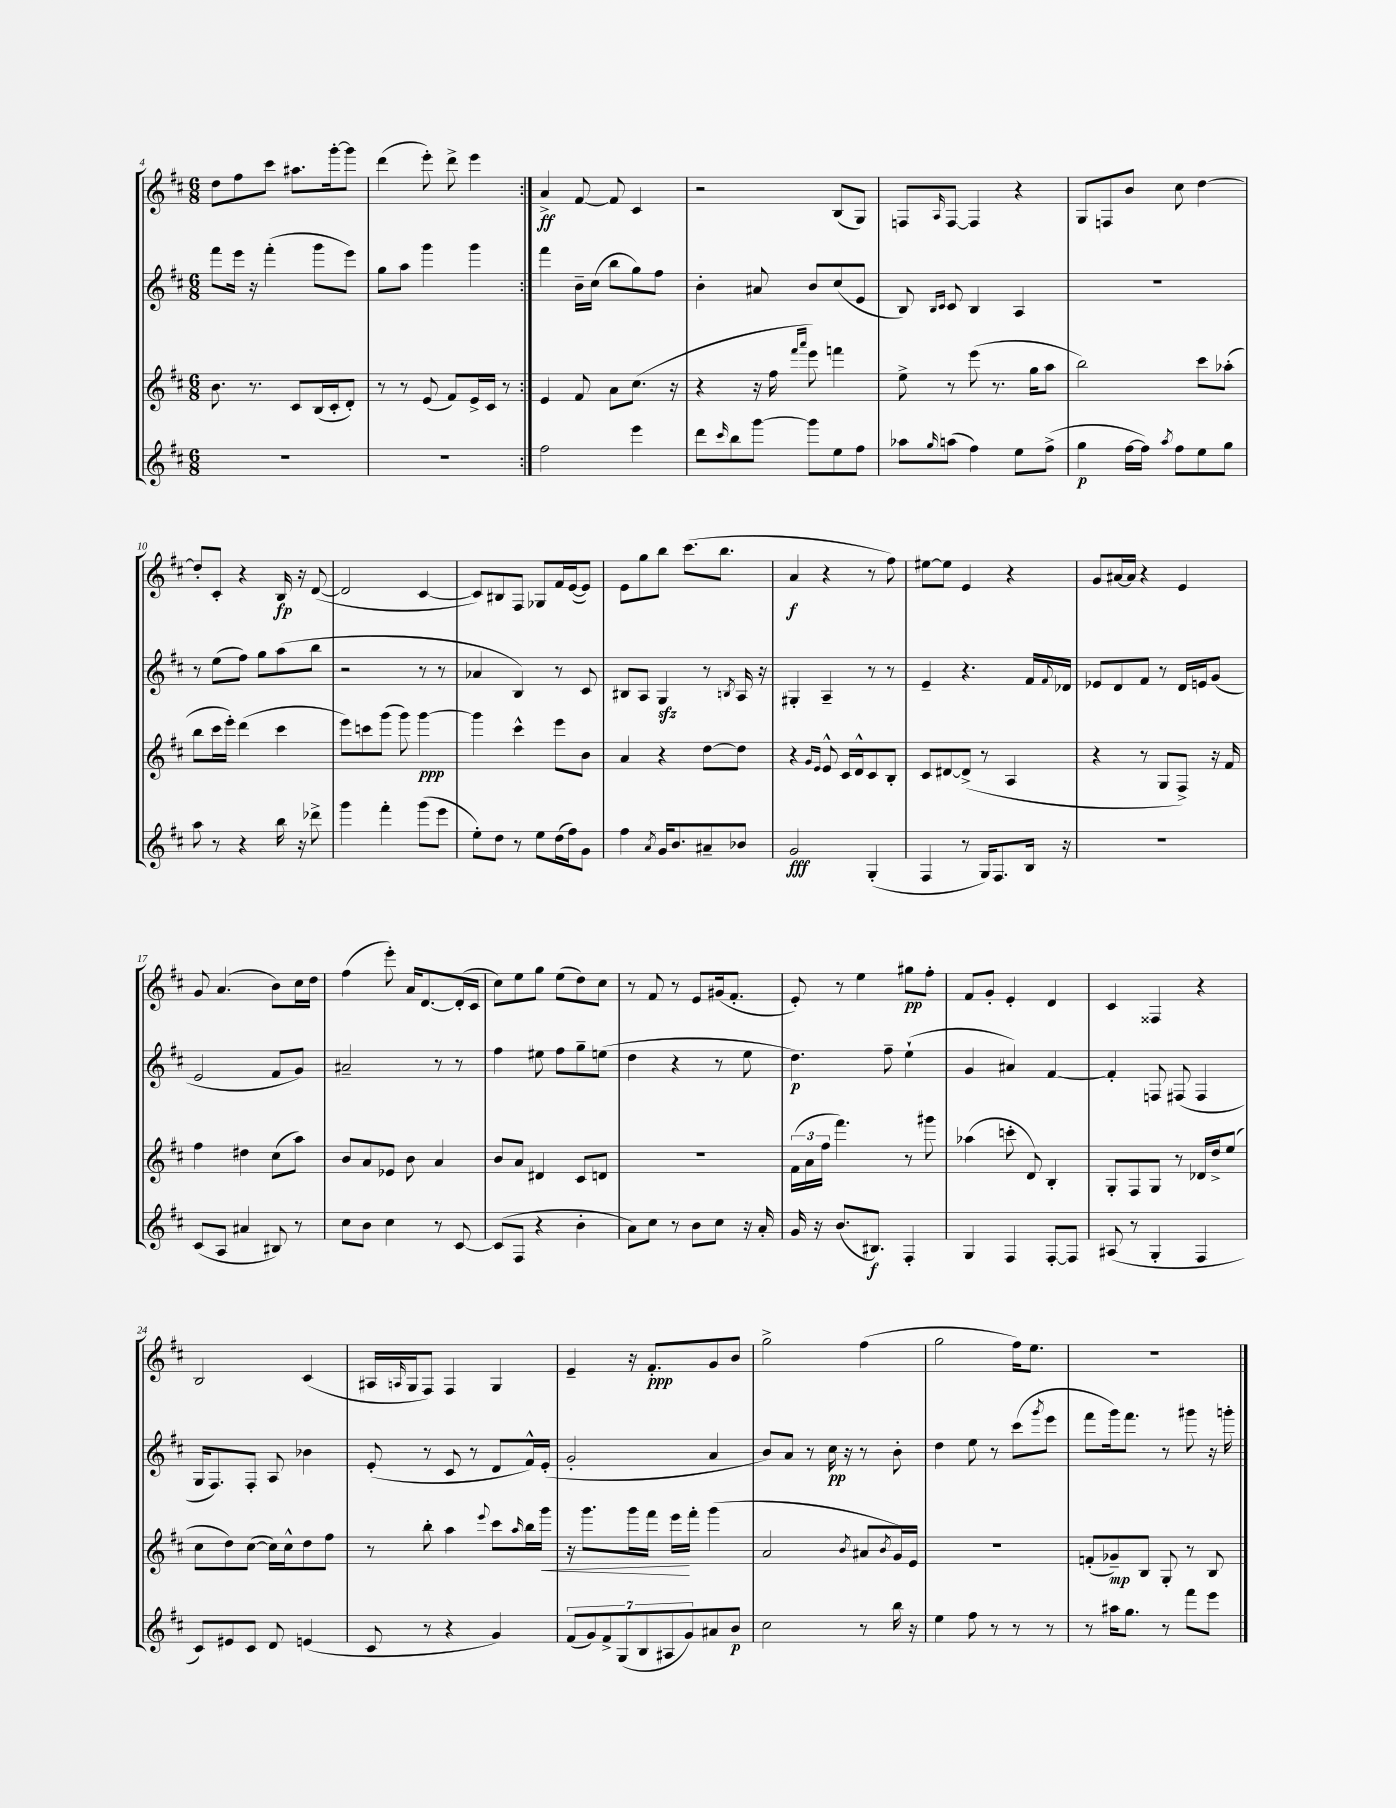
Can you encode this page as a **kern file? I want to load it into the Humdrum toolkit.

**kern	**kern	**kern	**kern
*staff4	*staff3	*staff2	*staff1
*clefG2	*clefG2	*clefG2	*clefG2
*k[f#c#]	*k[f#c#]	*k[f#c#]	*k[f#c#]
*M6/8	*M6/8	*M6/8	*M6/8
2.r	8.b\	8fff#\L	8dd\L
.	.	16eee\Jk	8ff#\
.	8.r	16r	.
.	.	(4fff#'\	8ccc#\J
.	8c#/L	.	8.aa#\L
.	(16B/L	8ggg\L	.
.	16c#'/J	.	[16ggg'\k
.	8d'/J)	8eee\J)	8ggg\]J
=	=	=	=
2.r	8r	8gg\L	(4ddd\
.	8r	8aa\J	.
.	(8e/	4ggg\	8eee'\)
.	8f#/L)	.	8ddd^\
.	16e^/L	4ggg\	4eee\
.	16c#/JJ	.	.
.	8r	.	.
=:|!	=:|!	=:|!	=:|!
2ff#\	4e/	4fff#\	4a^/
.	8f#/	16b~\LL	[8f#/
.	.	(16cc#\JJ	.
.	8a\L	8bb\L	8f#/]
4eee\	(8.cc#\J	8gg\)	4c#/
.	.	8ff#\J	.
.	16r	.	.
=	=	=	=
8ddd\L	4r	4b'\	2r
16qqccc#/	.	.	.
8bb\	.	.	.
[8ggg\J	16r	8a#/	.
.	16ff#\	.	.
.	16qqfff#/LL	.	.
.	16qqaaa/JJ	.	.
8ggg\]L	8eee\)	8b/L	.
8ee\	4fff\	(8cc#/	(8B/L
8ff#\J	.	8e/J	8G/J)
=	=	=	=
8aa-\L	8ee^\	8B/)	8F/L
.	.	16qqB/LL	.
16qqgg/	.	16qqc#/JJ	16qqA/
(8aa\J	8r	8c#/	[8F/J
4ff#\)	(8eee\	4B/	4F/]
.	8.r	.	.
8ee\L	.	4A/	4r
.	16gg\LK	.	.
(8ff#^\J	8aa\J	.	.
=	=	=	=
4gg\	2bb\)	2.r	8G/L
.	.	.	8F/
[16ff#\LL	.	.	8b/J
16ff#\]JJ)	.	.	.
8qaa/	.	.	.
8ff#\L	.	.	8cc#\
8ee\	8ccc#\L	.	[4dd\
8gg\J	(8aa-'\J	.	.
=	=	=	=
8aa\	8bb\L	8r	8dd'/]L
8r	16ccc#\L	(8ee\L	8c#'/J
.	16eee'\JJ)	.	.
4r	(4ddd\	8ff#\J)	4r
.	.	8gg\L	.
16bb\	4ccc#\	(8aa\	16B/
16r	.	.	16r
8ddd-^\	.	8bb\J	([8d/
=	=	=	=
4ggg\	8eee\L)	2r	2d/]
.	8ccc\	.	.
4fff#'\	(8ggg\J	.	.
.	8ggg\)	.	.
(8ggg\L	[4ggg\	8r	[4c#/
8eee\J	.	8r	.
=	=	=	=
8ee'\L)	4ggg\]	4a-/	8c#/]L)
8dd\J	.	.	8B#/
8r	4ccc#^^\	4B/)	8F#/J
8ee\L	.	.	8G-/L
(16dd\L	8eee\L	8r	16f#/L
16ff#\J)	.	.	([16e/J
8g\J	8b\J	8c#/	8e/]J)
=	=	=	=
4ff#\	4a/	8B#/L	8e\L
.	.	8A/J	8gg\
8qa/	.	.	.
16g/LK	4r	4G/	8bb\J
8.b/	.	.	.
.	.	.	(8.ccc#\L
8a#~/	[8dd\L	8r	.
.	.	.	8.bb\J
.	.	8qB/	.
8b-/J	8dd\]J	16A/	.
.	.	16r	.
=	=	=	=
2g/	4r	4G#'/	4a/
.	16qqg/LL	.	.
.	16qqe/JJ	.	.
.	8e^^/	4A~/	4r
.	16c#/LL	.	.
.	16d^^/J	.	.
(4G'/	8c#/	8r	8r
.	8B'/J	8r	8ff#\)
=	=	=	=
4F#/	8c#/L	4e~/	[8ee#\L
.	[8d#/	.	8ee#\]J
8r	(8d#^/]J	4.r	4e/
16G/LK)	8r	.	.
8.F#/	.	.	.
.	4A/	.	4r
16B/Jk	.	16f#/LL	.
.	.	8qqf#/	.
16r	.	16d-/JJ	.
=	=	=	=
2.r	4r	8e-/L	8g/L
.	.	8d/	[16a#/L
.	.	.	16a#/]JJ
.	8r	8f#/J	4r
.	8G/L	8r	.
.	8F#^/J)	16d/LL	4e/
.	.	16e/J	.
.	16r	(8g/J	.
.	16f#/	.	.
=	=	=	=
(8c#/L	4ff#\	2e/	8g/
8A/J	.	.	(4.a/
4a#/	4dd#\	.	.
8B#/)	(8cc#\L	8f#/L	8b\L)
8r	8aa\J)	8g/J)	16cc#\L
.	.	.	16dd\JJ
=	=	=	=
8cc#\L	8b/L	2a#~/	(4ff#\
8b\J	8a/	.	.
4cc#\	8e-/J	.	8eee'\)
.	8b\	.	16a/LK
.	.	.	[8.d/
8r	4a/	8r	.
[8c#/	.	8r	(16d'/]L
.	.	.	16c#/JJ
=	=	=	=
(8c#/]L	8b/L	4ff#\	8cc#\L)
8F#/J	8a/J	.	8ee\
4r	4d#/	8ee#\	8gg\J
.	.	8ff#\L	(8ee\L
4b'\	8c#/L	8gg~\	8dd\)
.	8d/J	(8ee\J	8cc#\J
=	=	=	=
8a\L)	2.r	4dd\	8r
8cc#\J	.	.	8f#/
8r	.	4r	8r
8b\L	.	.	8e/L
8cc#\J	.	8r	(16g#/k
.	.	.	8.f#'/J
16r	.	8ee\	.
16a'/	.	.	.
=	=	=	=
16g/	(24f#\LL	4.dd\)	8e'/)
.	24a\	.	.
16r	.	.	.
.	24ff#\JJ	.	.
(8.b/L	4.fff#\)	.	8r
.	.	.	4ee\
8.B#/J)	.	.	.
.	.	8ff#~\	.
4F#'/	8r	(4ee`\	8gg#\L
.	8ggg#\	.	8ff#'\J
=	=	=	=
4G/	(4aa-\	4g/	8f#/L
.	.	.	8g'/J
4F#/	8ccc'\	4a#/)	4e'/
.	8d/)	.	.
[8F#'/L	4B'/	[4f#/	4d/
8F#/]J	.	.	.
=	=	=	=
(8A#/	8G'/L	4f#'/]	4c#/
8r	8F#/	.	.
4G'/	8G/J	8F/	4F##/
.	8r	(8F#/	.
4F#/	16d-/LL	4F#/	4r
.	16dd^/J	.	.
.	(8ee/J	.	.
=	=	=	=
8c#/L)	8cc#\L	16G/LK	2B/
.	.	8.F#/)	.
8e#/	8dd\)	.	.
8c#/J	([8cc#\J	8F#'/J	.
8d/	16cc#\]LL)	8A/	.
.	16cc#^^\J	.	.
(4e/	8dd\	4b-\	(4c#/
.	8ff#\J	.	.
=	=	=	=
8c#/	8r	(8e'/	16A#/LL
.	.	.	16qqA/
.	.	.	16G/J
8r	8bb'\	8r	8F#/J)
4r	4aa\	8c#/	4F#/
.	.	8r	.
.	8qqeee/	.	.
4g/)	8ccc#\L	8d/L	4G/
.	16qqaa/	.	.
.	16bb\L	16f#^^/L)	.
.	16ggg\JJ	(16e'/JJ	.
=	=	=	=
(14f#/L	16r	2g'/	4e~/
.	8.ggg\L	.	.
14g/)	.	.	.
14f#^/	.	.	.
(14G/	.	.	.
.	16ggg\L	.	16r
14B/	.	.	.
.	16fff#\JJ	.	8.f#'/L
14A#/	.	.	.
.	16eee\LL	.	.
14g/)	.	.	.
.	16fff#'\JJ	.	.
8a#/	(4ggg\	4a/	8g/
8b/J	.	.	8b/J
=	=	=	=
2cc#\	2a/	8b/L)	2gg^\
.	.	8a/J	.
.	.	8r	.
.	.	16cc#\	.
.	.	16r	.
.	8qb/	.	.
8r	8a#/L	8r	(4ff#\
.	8qb/	.	.
16bb\	16g/L)	8b'\	.
16r	16e/JJ	.	.
=	=	=	=
4ee\	2.r	4dd\	2gg\
8ff#\	.	8ee\	.
8r	.	8r	.
8r	.	(8ccc#\L	16ff#\LK)
.	.	.	8.ee\J
.	.	8qggg/	.
8r	.	8eee\J	.
=	=	=	=
8r	(8f'/L	8fff#\L	2.r
16aa#\LK	8g-~/)	16ggg\k)	.
8.gg\J	.	8.fff#\J	.
.	8B/J	.	.
8r	8G'/	8r	.
8fff#\L	8r	8ggg#\	.
8eee\J	8B/	16r	.
.	.	16ggg'\	.
==	==	==	==
*-	*-	*-	*-
